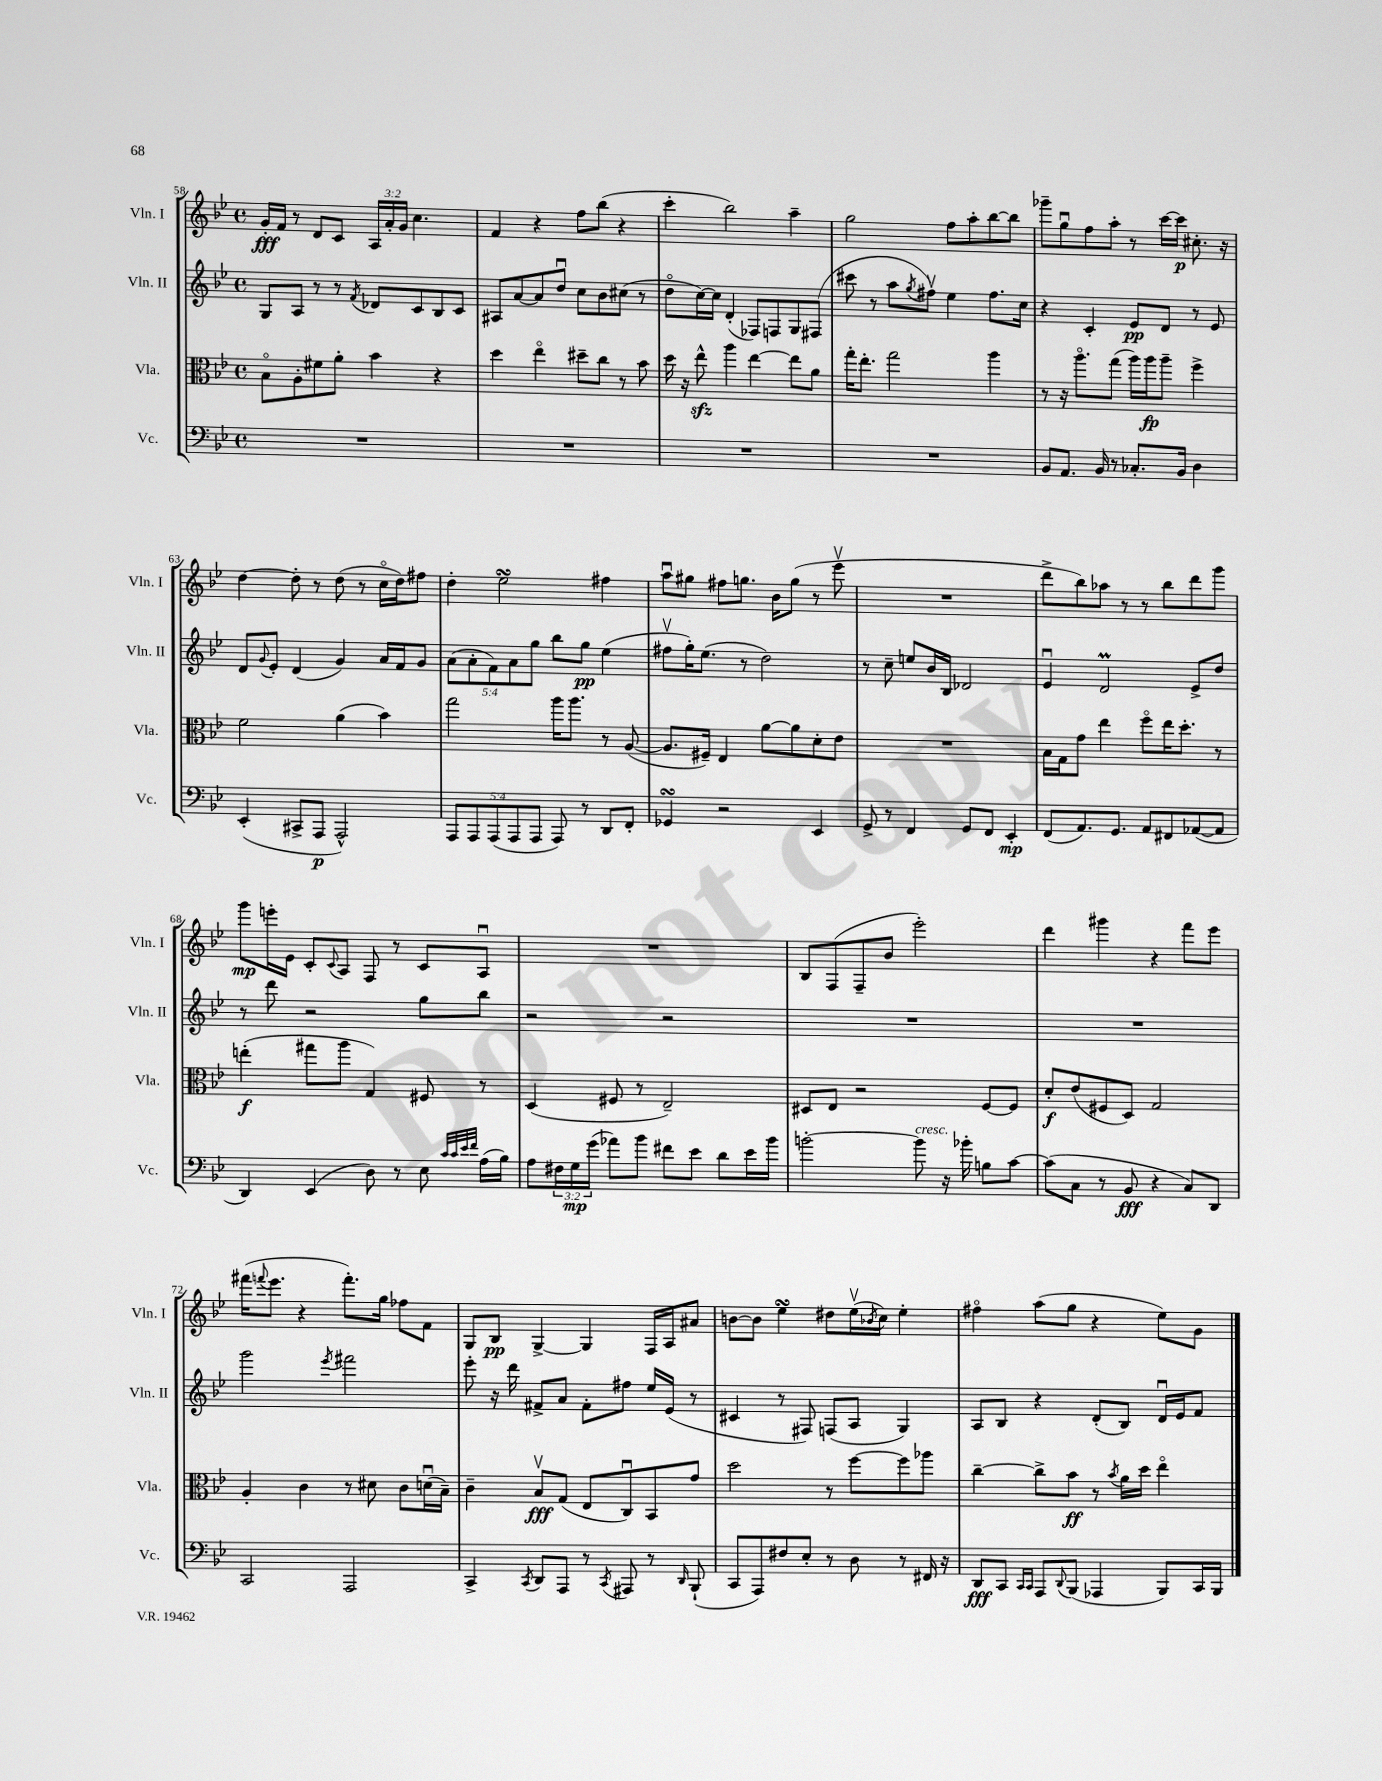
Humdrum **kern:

**kern	**dynam	**kern	**dynam	**kern	**dynam	**kern	**dynam
*part4	*part4	*part3	*part3	*part2	*part2	*part1	*part1
*staff4	*staff4	*staff3	*staff3	*staff2	*staff2	*staff1	*staff1
*I"Vc.	*	*I"Vla.	*	*I"Vln. II	*	*I"Vln. I	*
*I'Vc.	*	*I'Vla.	*	*I'Vln. II	*	*I'Vln. I	*
*clefF4	*	*clefC3	*	*clefG2	*	*clefG2	*
*k[b-e-]	*	*k[b-e-]	*	*k[b-e-]	*	*k[b-e-]	*
*M4/4	*	*M4/4	*	*M4/4	*	*M4/4	*
*met(c)	*	*met(c)	*	*met(c)	*	*met(c)	*
=58	=58	=58	=58	=58	=58	=58	=58
1r	.	8B-\L	.	8G/L	.	16g'/LL	fff
.	.	.	.	.	.	16f/JJ	.
.	.	8A'\	.	8A/J	.	8r	.
.	.	8f#X\	.	8r	.	8d/L	.
.	.	8a'\J	.	8r	.	8c/J	.
.	.	.	.	8qf/	.	.	.
.	.	4b-\	.	8d-X/L	.	24A/LL	.
.	.	.	.	.	.	24a'/	.
.	.	.	.	.	.	24g/JJ	.
.	.	.	.	8c/	.	4.cc\	.
.	.	4r	.	8B-/	.	.	.
.	.	.	.	8c/J	.	.	.
=59	=59	=59	=59	=59	=59	=59	=59
1r	.	4dd\	.	8A#X/L	.	4f/	.
.	.	.	.	[8a/	.	.	.
.	.	4ee-\	.	8a/]	.	4r	.
.	.	.	.	8ddu/J	.	.	.
.	.	8dd#X~\L	.	8cc\L	.	8ff\L	.
.	.	8cc\J	.	8b-\	.	(8bb-\J	.
.	.	8r	.	(8cc#X\J	.	4r	.
.	.	8b-\	.	8r	.	.	.
=60	=60	=60	=60	=60	=60	=60	=60
1r	.	16dd\	.	8dd\L	.	4ccc'\	.
.	.	16r	.	.	.	.	.
.	.	8ee-zz^^\	.	[16cc\L)	.	.	.
.	.	.	.	16cc\JJ]	.	.	.
.	.	4aa\	.	(4d'/	.	2bb-\)	.
.	.	[4ee-\	.	8F-X/L)	.	.	.
.	.	.	.	8Fn/	.	.	.
.	.	8ee-\L]	.	8G/	.	4aa~\	.
.	.	8a\J	.	(8F#X/J	.	.	.
=61	=61	=61	=61	=61	=61	=61	=61
1r	.	16gg'\KL	.	8ccc#X\	.	2gg\	.
.	.	8.ee-'\J	.	.	.	.	.
.	.	.	.	8r	.	.	.
.	.	2gg\	.	8aa\L	.	.	.
.	.	.	.	8qgg/	.	.	.
.	.	.	.	8ff#Xv\J)	.	.	.
.	.	.	.	4ee-\	.	8ff\L	.
.	.	.	.	.	.	8aa'\	.
.	.	4aa\	.	8.ff#\L	.	[8bb-\	.
.	.	.	.	.	.	8bb-\J]	.
.	.	.	.	16cc\Jk	.	.	.
=62	=62	=62	=62	=62	=62	=62	=62
8BB-/L	.	8r	.	4r	.	8ggg-X~\L	.
8.AA/J	.	16r	.	.	.	8ggu\	.
.	.	8.aa\L	.	.	.	.	.
.	.	.	.	4c'/	.	8ff\	.
16BB-/	.	.	.	.	.	.	.
8r	.	(8gg\J	.	.	.	8aa'\J	.
8.C-X'/L	.	16aa\LL)	.	8e-/L	pp	8r	.
.	.	16aa\J	fp	.	.	.	.
.	.	8aa~\J	.	8d/J	.	[16ccc\LL	.
16BB-/Jk	.	.	.	.	.	16ccc\JJ]	p
4D\	.	4ff^\	.	8r	.	8.cc#X'\	.
.	.	.	.	8e-/	.	.	.
.	.	.	.	.	.	16r	.
!!LO:LB:g=z
=63	=63	=63	=63	=63	=63	=63	=63
(4EE-'/	.	2f\	.	8d/L	.	[4dd\	.
.	.	.	.	8qqg/	.	.	.
.	.	.	.	8e-'/J	.	.	.
8CC#X^/L	.	.	.	(4d/	.	8dd'\]	.
8AAA/J	p	.	.	.	.	8r	.
2AAA^^/)	.	(4a\	.	4g/)	.	(8dd\	.
.	.	.	.	.	.	8r	.
.	.	4b-\)	.	16a/LL	.	16cc\LL	.
.	.	.	.	16f/J	.	16dd\J)	.
.	.	.	.	8g/J	.	8ff#X\J	.
=64	=64	=64	=64	=64	=64	=64	=64
10AAA/L	.	2gg\	.	(10a\L	.	4dd'\	.
10AAA/	.	.	.	10a'\	.	.	.
(10AAA/	.	.	.	10f\)	.	.	.
.	.	.	.	.	.	2ee-sSSs\	.
10AAA/	.	.	.	10a\	.	.	.
10AAA/J	.	.	.	10gg\J	.	.	.
8AAA/)	.	16aa\KL	.	8bb-\L	.	.	.
.	.	8.aa\J	.	.	.	.	.
8r	.	.	.	8gg\J	pp	.	.
8DD/L	.	8r	.	(4ee-\	.	4ff#X\	.
8FF'/J	.	([8A/	.	.	.	.	.
=65	=65	=65	=65	=65	=65	=65	=65
4GG-XsSSs/	.	8.A/L]	.	8ff#Xv\L	.	8aau\L	.
.	.	.	.	16gg'\K)	.	8gg#X\J	.
.	.	16F#X~/Jk)	.	(8.ee-\J	.	.	.
2r	.	4E-/	.	.	.	8ff#X\L	.
.	.	.	.	8r	.	8.ggn\J	.
.	.	[8a\L	.	2dd\)	.	.	.
.	.	.	.	.	.	16b-\KL	.
.	.	8a\]	.	.	.	(8gg\J	.
4EE-/	.	8d'\	.	.	.	8r	.
.	.	8e-\J	.	.	.	8eee-v\	.
=66	=66	=66	=66	=66	=66	=66	=66
8GG^/	.	1r	.	8r	.	1r	.
8r	.	.	.	8cc~\	.	.	.
4FF/	.	.	.	8een/L	.	.	.
.	.	.	.	16b-/L	.	.	.
.	.	.	.	16B-/JJ	.	.	.
8GG/L	.	.	.	2d-X/	.	.	.
8FF/J	.	.	.	.	.	.	.
4EE-'/	mp	.	.	.	.	.	.
=67	=67	=67	=67	=67	=67	=67	=67
(8FF/L	.	16B-\LL	.	4e-u/	.	8ddd^\L	.
.	.	16G\J	.	.	.	.	.
8.AA/)	.	8g\J	.	.	.	8bb-\)	.
.	.	4ee-\	.	2dm/	.	8aa-X\J	.
8.GG/J	.	.	.	.	.	.	.
.	.	.	.	.	.	8r	.
8AA/L	.	8ff\L	.	.	.	8r	.
8FF#X/	.	16ee-\K	.	.	.	8bb-\L	.
.	.	8.dd'\J	.	.	.	.	.
([8AA-X/	.	.	.	8e-^/L	.	8ddd\	.
8AA-/J]	.	8r	.	8dd/J	.	8ggg\J	.
!!LO:LB:g=z
=68	=68	=68	=68	=68	=68	=68	=68
4DD/)	.	(4een'\	f	8r	.	8ggg\L	mp
.	.	.	.	8ddd\	.	16eeen'\L	.
.	.	.	.	.	.	16e-\JJ	.
(4EE-/	.	8gg#X\L	.	2r	.	8c'/L	.
.	.	.	.	.	.	8qqc/	.
.	.	8aa\J	.	.	.	8A/J	.
8D\)	.	4G/)	.	.	.	8F/	.
8r	.	.	.	.	.	8r	.
8E-\	.	8F#X/	.	8gg\L	.	8c/L	.
32qqc/LLL	.	.	.	.	.	.	.
32qqc/	.	.	.	.	.	.	.
32qqe-/	.	.	.	.	.	.	.
32qqf/JJJ	.	.	.	.	.	.	.
(16A\LL	.	8r	.	8bb-\J	.	8Au/J	.
16B-\JJ)	.	.	.	.	.	.	.
=69	=69	=69	=69	=69	=69	=69	=69
8A\L	.	(4D/	.	2r	.	1r	.
24F#X\L	.	.	.	.	.	.	.
24G\	mp	.	.	.	.	.	.
(24g\JJ	.	.	.	.	.	.	.
8a-X\L)	.	8F#X/	.	.	.	.	.
8b-\J	.	8r	.	.	.	.	.
8f#X\L	.	2E-~/)	.	2r	.	.	.
8e-\J	.	.	.	.	.	.	.
8d\L	.	.	.	.	.	.	.
16e-\L	.	.	.	.	.	.	.
16b-\JJ	.	.	.	.	.	.	.
=70	=70	=70	=70	=70	=70	=70	=70
[2bn'\	.	8D#X/L	.	1r	.	8B-/L	.
.	.	8E-/J	.	.	.	(8F/	.
.	.	2r	.	.	.	8F~/	.
.	.	.	.	.	.	8b-/J	.
!LO:TX:a:i:t=cresc.	!	!	!	!	!	!	!
8b\]	.	.	.	.	.	2eee-'\)	.
16r	.	.	.	.	.	.	.
16b-X'\	.	.	.	.	.	.	.
8Bn\L	.	[8F/L	.	.	.	.	.
[8c\J	.	8F/J]	.	.	.	.	.
=71	=71	=71	=71	=71	=71	=71	=71
(8c\L]	.	8d'/L	f	1r	.	4ddd\	.
8C\J	.	(8e-/	.	.	.	.	.
8r	.	8F#X/	.	.	.	4ggg#X\	.
8BB-/	fff	8D/J)	.	.	.	.	.
4r	.	2G/	.	.	.	4r	.
8C/L)	.	.	.	.	.	8fff\L	.
8DD/J	.	.	.	.	.	8eee-\J	.
!!LO:LB:g=z
=72	=72	=72	=72	=72	=72	=72	=72
2CC/	.	4A'/	.	2ggg\	.	(16fff#X\KL	.
.	.	.	.	.	.	8qqfffn/	.
.	.	.	.	.	.	8.eee-\J	.
.	.	4c\	.	.	.	4r	.
.	.	.	.	8qeee-/	.	.	.
2AAA/	.	8r	.	2fff#X\	.	8.fff'\L)	.
.	.	8d#X\	.	.	.	.	.
.	.	.	.	.	.	16gg\Jk	.
.	.	8c\L	.	.	.	8ff-X\L	.
.	.	(16dnu\L	.	.	.	8f\J	.
.	.	16B-~\JJ)	.	.	.	.	.
=73	=73	=73	=73	=73	=73	=73	=73
4CC^/	.	4c~\	.	8eee-'\	.	8G/L	.
.	.	.	.	16r	.	8B-/J	pp
.	.	.	.	16ddd\	.	.	.
8qCC/	.	.	.	.	.	.	.
8DD/L	.	8B-v/L	fff	8f#X^/L	.	[4G^/	.
8AAA/J	.	(8G/J	.	8a/J	.	.	.
8r	.	8E-/L	.	8f#'\L	.	4G/]	.
8qCC/	.	.	.	.	.	.	.
8AAA#X/	.	8Cu/)	.	8ff#X\J	.	.	.
8r	.	8BB-/	.	16ee-/LL	.	16F/LL	.
.	.	.	.	(16e-/JJ	.	16A/J	.
16qqDD/	.	.	.	.	.	.	.
(8BBB-`/	.	8g/J	.	8r	.	8a#X/J	.
=74	=74	=74	=74	=74	=74	=74	=74
8CC/L	.	2dd\	.	4c#X/	.	[8bn\L	.
8AAA/)	.	.	.	.	.	8b\J]	.
8F#X/	.	.	.	8r	.	4ee-sSSs\	.
8E-'/J	.	.	.	8F#X/)	.	.	.
8r	.	8r	.	(8Fn/L	.	8dd#X\L	.
8D\	.	[8ff\L	.	8A/J	.	(16ee-v\L	.
.	.	.	.	.	.	8qb-X/	.
.	.	.	.	.	.	16cc\JJ)	.
8r	.	8ff\]	.	4G/)	.	4ee-'\	.
16FF#X/	.	8aa-X\J	.	.	.	.	.
16r	.	.	.	.	.	.	.
=75	=75	=75	=75	=75	=75	=75	=75
8DD/L	fff	[4cc~\	.	8A/L	.	4ff#X\	.
8CC/J	.	.	.	8B-/J	.	.	.
16qqCC/LL	.	.	.	.	.	.	.
16qqCC/JJ	.	.	.	.	.	.	.
8AAA/L	.	8cc^\L]	.	4r	.	(8aa\L	.
8qqDD/	.	.	.	.	.	.	.
(8BBB-/J	.	8b-\J	ff	.	.	8gg\J	.
4AAA-X/	.	8r	.	(8d'/L	.	4r	.
.	.	8qb-/	.	.	.	.	.
.	.	16a\LL	.	8B-/J)	.	.	.
.	.	16dd\JJ	.	.	.	.	.
8BBB-/L)	.	4ee-\	.	16du/LL	.	8ee-\L)	.
.	.	.	.	16e-/J	.	.	.
16CC/L	.	.	.	8f/J	.	8g\J	.
16BBB-/JJ	.	.	.	.	.	.	.
==	==	==	==	==	==	==	==
*-	*-	*-	*-	*-	*-	*-	*-
